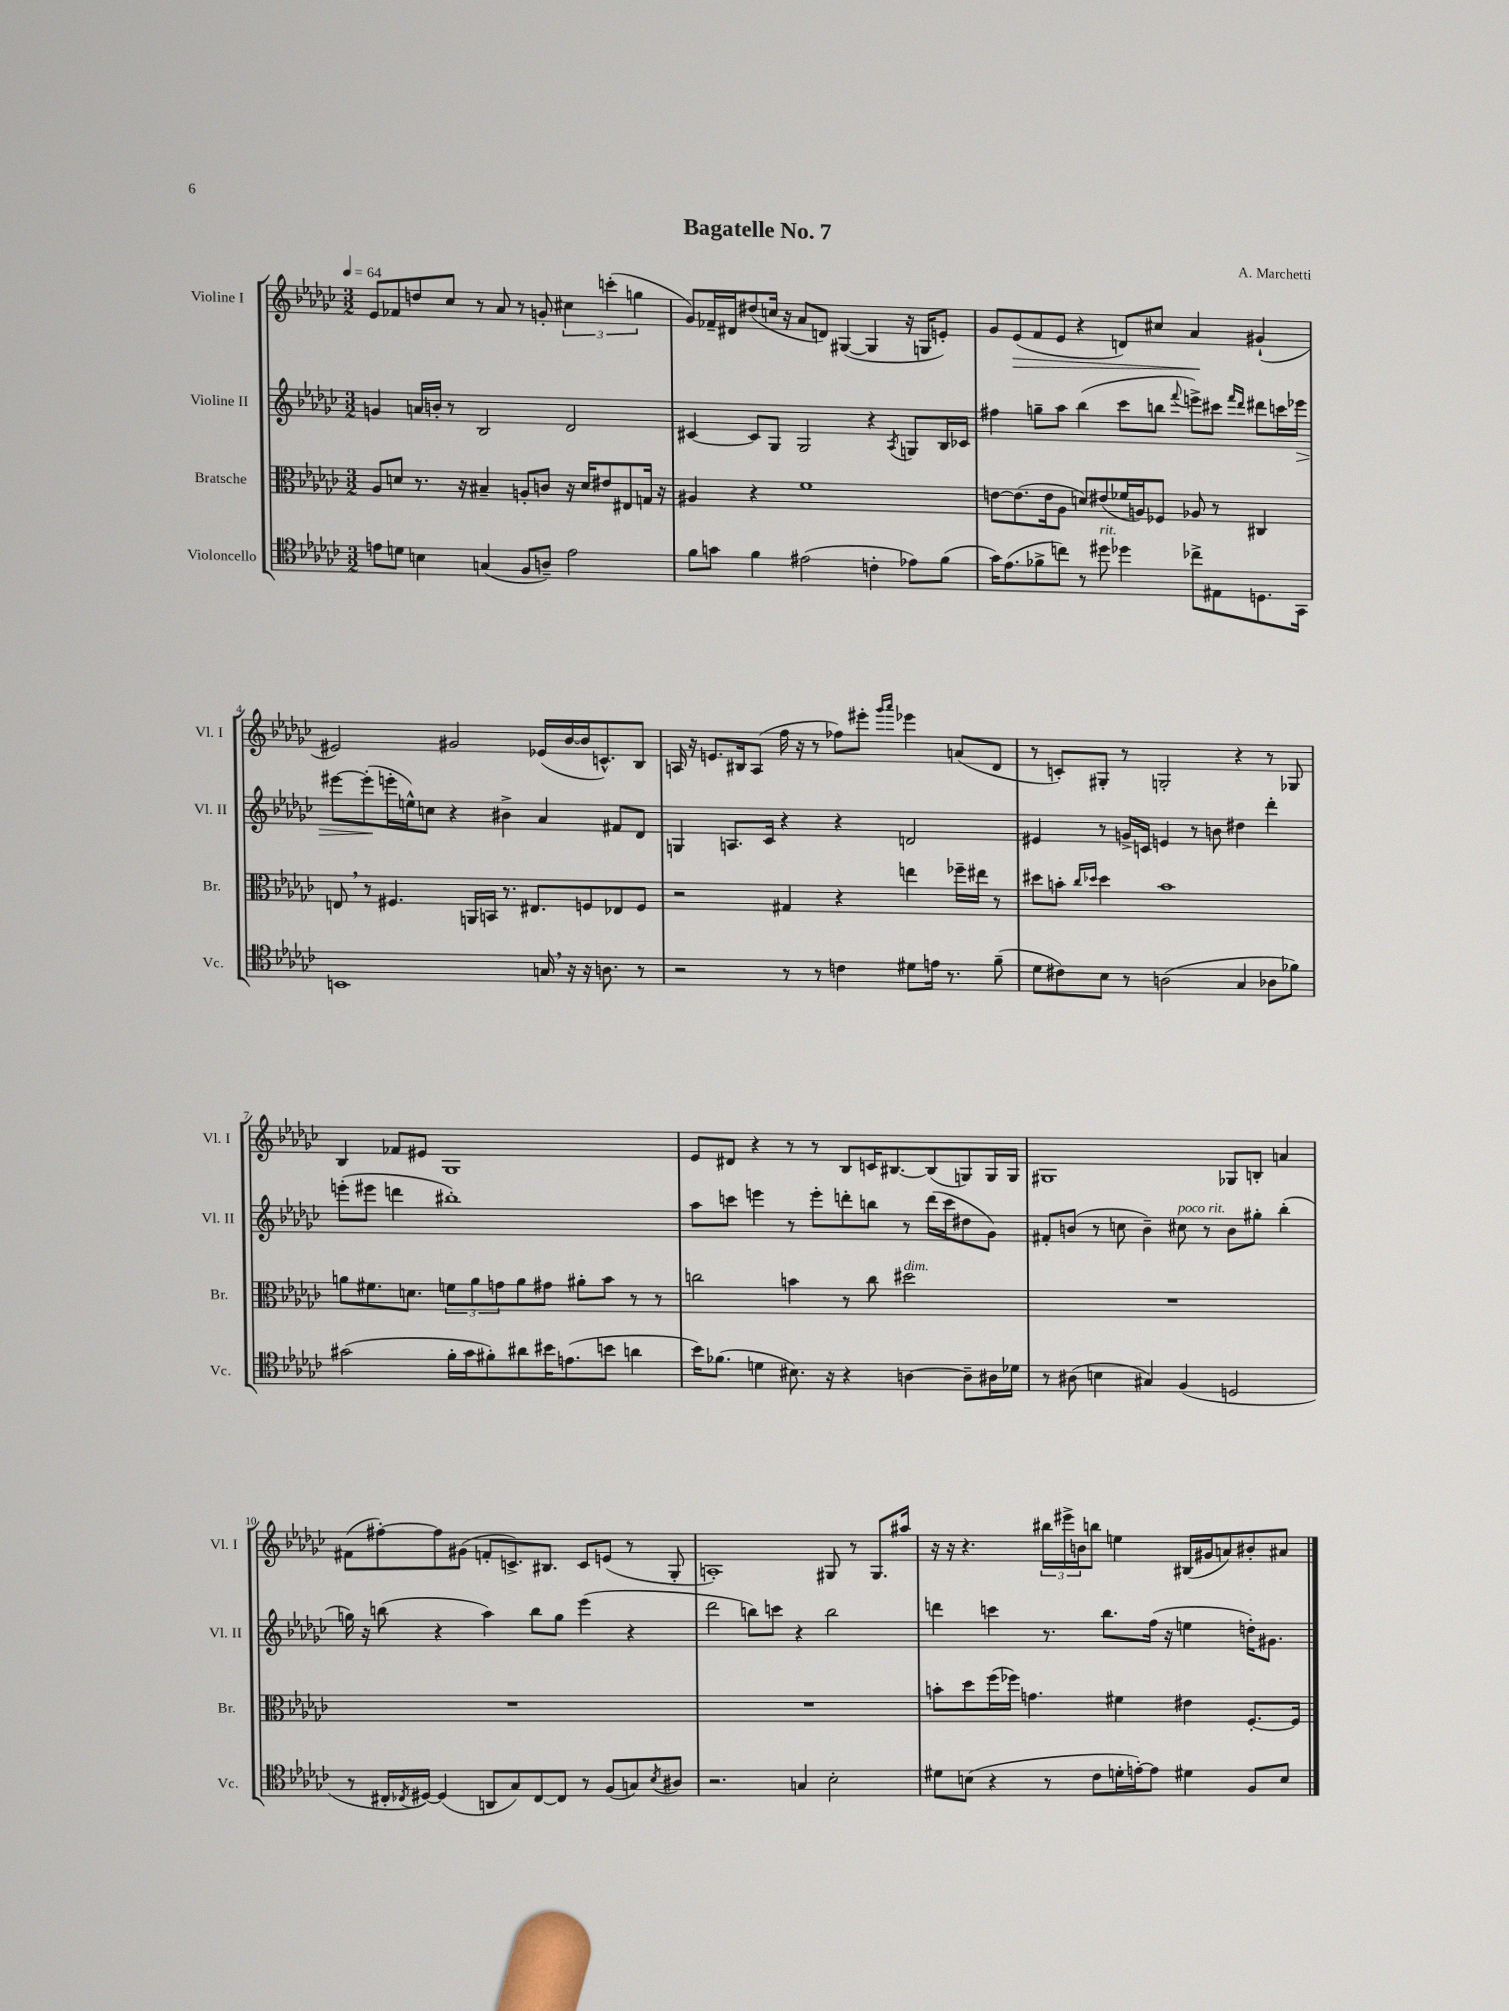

**kern	**kern	**kern	**kern
*staff4	*staff3	*staff2	*staff1
*clefC4	*clefC3	*clefG2	*clefG2
*k[b-e-a-d-g-c-]	*k[b-e-a-d-g-c-]	*k[b-e-a-d-g-c-]	*k[b-e-a-d-g-c-]
*M3/2	*M3/2	*M3/2	*M3/2
*MM64	*MM64	*MM64	*MM64
8e	8A-	4g	8e-
8d	8d	.	8f-
4B	8.r	16a	8dd
.	.	16b'	.
.	.	8r	8cc-
.	16r	.	.
(4G	4B#~	2B-	8r
.	.	.	8a-
8F	8A'	.	8r
8A~)	8c	.	8g'
2e	16r	2d-	6cc#
.	16d	.	.
.	8e#	.	.
.	.	.	(6ccc'
.	8E#	.	.
.	.	.	6gg
.	16G	.	.
.	16r	.	.
=	=	=	=
8f	4A#	[4c#	8g-)
8g	.	.	16f-~
.	.	.	16d#
4f	4r	8c#]	(8dd#
.	.	8G-	16cc
.	.	.	16r
(2e#	1f	2G-	8a-
.	.	.	8d)
.	.	.	([4G#
4c'	.	4r	4G#]
.	.	8qA-	.
8e-)	.	8G	16r
.	.	.	16G
(8f	.	16B-	8e')
.	.	16c-	.
=	=	=	=
16g-)	[8e	4ff#	8g-
(8.e-	.	.	.
.	(8.e]	.	(8e-
8f-^	.	8gg~	8f
.	16e	.	.
8cc)	8A-	8aa-	8e-
8r	8d)	(4bb-	4r
8dd#	(8e#	.	.
4dd-	16f-	8ccc-	8d)
.	16A)	.	.
.	8F-	8bb	8cc#
.	.	8qqfff	.
8cc-^	8A-	8eee^)	4a-
8E#	8r	8ccc#	.
.	.	16qqfff	.
.	.	16qqddd-	.
8.D	4C#	8ddd#	(4g#`
.	.	16ccc	.
16GG-	.	16eee-	.
=	=	=	=
1BB	8E	[8eee#	2e#)
.	8r	(8eee#']	.
.	4.F#	16eee'	.
.	.	16ee^^)	.
.	.	8cc	.
.	.	4r	2g#
.	16AA	.	.
.	16BB	.	.
.	8.r	4b#^	.
.	8.E#	.	.
16G	.	4a-	(16e-
16r	.	.	[16b-
16r	8F	.	16b-]
8.A	.	.	8.c^^)
.	8E-	8f#	.
8r	8F	8d-	8B-
=	=	=	=
2r	2r	4G	16A
.	.	.	16r
.	.	.	8.e
.	.	8.A	.
.	.	.	16B#
.	.	.	(8A
.	.	16c-	.
8r	4G#	4r	16ff
.	.	.	16r
8r	.	.	8r
4c	4r	4r	8ff-)
.	.	.	8eee#'
.	.	.	16qqggg-
.	.	.	16qqaaa-
8d#	4ee	2d	4eee-
16e	.	.	.
8.r	.	.	.
.	16ff-~	.	(8a
.	16ee#	.	.
(8f~	8r	.	8d-
=	=	=	=
8d-	8dd#	4e#	8r
8c#)	8b'	.	8c')
.	16qqcc-	.	.
.	16qqdd-	.	.
8B-	4dd-	8r	8G#'
8r	.	16g^	8r
.	.	16c	.
(2A	1b	4e	2G'
.	.	8r	.
.	.	8b	.
4G-	.	4dd#	4r
8A-	.	4ddd-'	8r
8f-)	.	.	8G-
=	=	=	=
(2g#	8a	(8eee'	4B-
.	8.f#	8eee#	.
.	.	4ddd	8f-
.	8.d	.	.
.	.	.	8e#
16f'	12f	1bb#')	1G-
16g#	.	.	.
.	12a	.	.
8f#')	.	.	.
.	12g	.	.
8a#	8a	.	.
16b#	8g#	.	.
(8.e	.	.	.
.	8a#'	.	.
8b	8b-	.	.
4a	8r	.	.
.	8r	.	.
=	=	=	=
16b-)	2cc	8aa-	8e-
(8.f-	.	.	.
.	.	8ccc	8d#
4d	.	4eee	4r
8.B#)	4b	8r	8r
.	.	8eee'	8r
16r	.	.	.
4r	8r	8ddd'	8B-
.	8cc	8bb	16c
.	.	.	[8.B#
[4A	2dd#	8r	.
.	.	(16ddd	(8B#]
.	.	16ccc	.
8A~]	.	8dd#	8G)
16A#	.	8g-)	16G
16d-	.	.	16G
=	=	=	=
8r	1.r	8f#'	1G#
(8A#	.	(8b	.
4B	.	8r	.
.	.	8cc	.
4G#)	.	4b~)	.
(4F	.	8cc#	.
.	.	8r	.
2D	.	8b	8G-
.	.	8gg#'	8B'
.	.	(4bb-'	4a
=	=	=	=
8r	1.r	16gg)	(8f#
.	.	16r	.
16C#'	.	(8bb	[8ff#')
8qC-	.	.	.
[16D#)	.	.	.
(4D#]	.	4r	8ff#]
.	.	.	(8g#
8AA	.	4aa-)	8f'
8G-)	.	.	8.c^)
[8C-	.	8bb	.
.	.	.	8.B#
8C-]	.	8gg	.
8r	.	(4eee-	8c
(8F	.	.	(8e
8G)	.	4r	8r
8qB-	.	.	.
8A#	.	.	8G-'
=	=	=	=
2.r	1.r	2ddd-	1A')
.	.	8bb)	.
.	.	8ccc	.
4G	.	4r	.
2B-'	.	2bb	8G#
.	.	.	8r
.	.	.	8.G#
.	.	.	16aa#
=	=	=	=
8d#	8b'	4ddd	16r
.	.	.	16r
(8B	8dd-	.	4.r
4r	(16ff	4ccc	.
.	16ff-)	.	.
.	4.g	.	.
8r	.	8.r	24bb#
.	.	.	24eee#^
.	.	.	24b
8c-	.	.	8bb
.	.	8.bb-	.
16d'	4f#	.	4ee
[16e')	.	.	.
8e]	.	(16ff	.
.	.	16r	.
4d#	4e#	4ee	(16B#
.	.	.	16g#
.	.	.	8a)
8F	[8.F'	16dd')	8b#'
.	.	8.g#	.
8B	.	.	8a#
.	16F]	.	.
==	==	==	==
*-	*-	*-	*-
